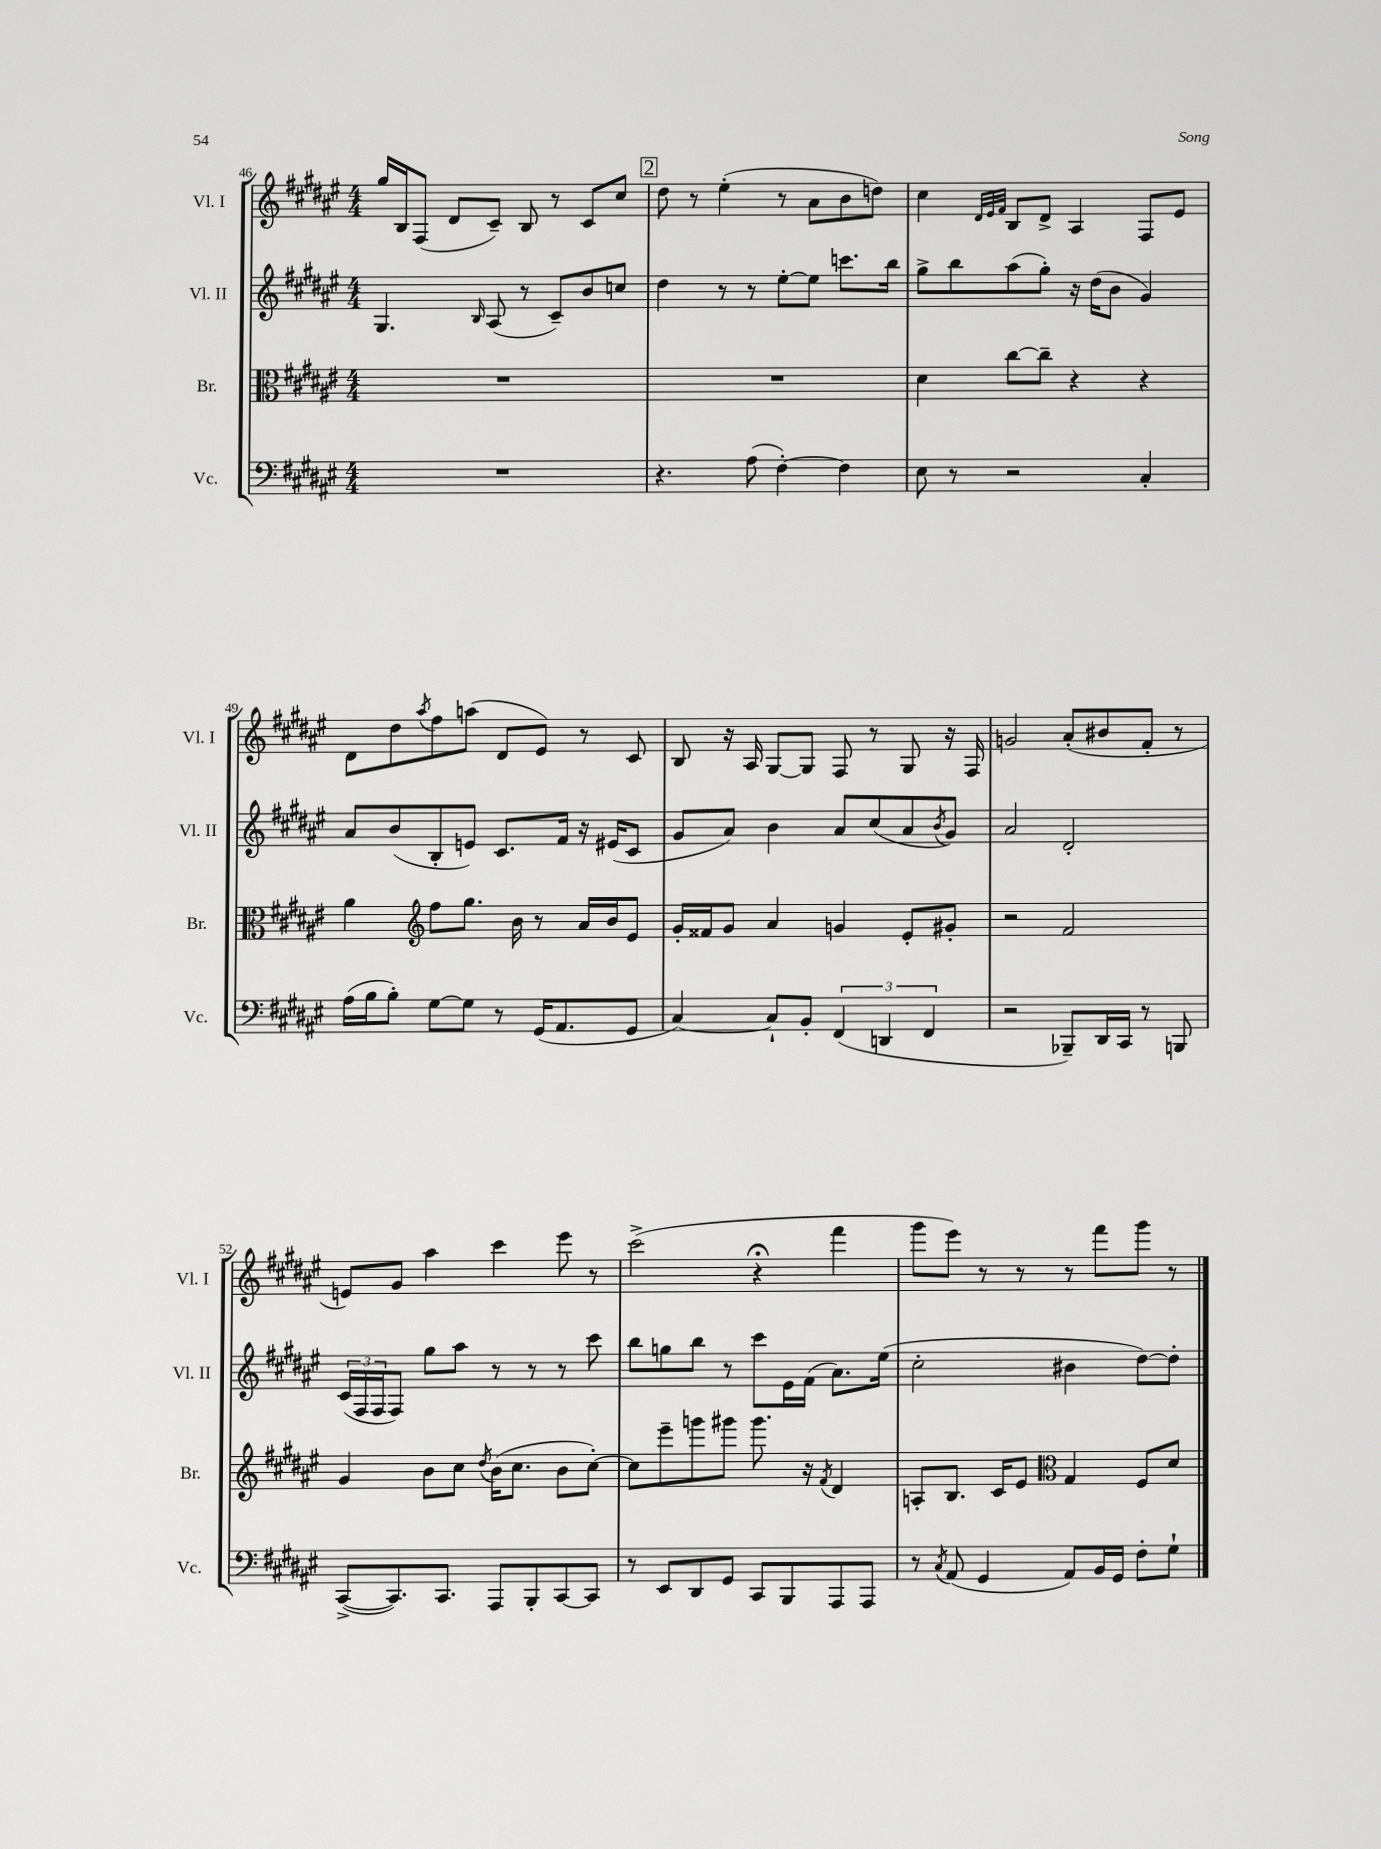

**kern	**kern	**kern	**kern
*staff4	*staff3	*staff2	*staff1
*clefF4	*clefC3	*clefG2	*clefG2
*k[f#c#g#d#a#e#]	*k[f#c#g#d#a#e#]	*k[f#c#g#d#a#e#]	*k[f#c#g#d#a#e#]
*M4/4	*M4/4	*M4/4	*M4/4
1r	1r	4.G#/	16gg#/LL
.	.	.	16B/J
.	.	.	(8F#/J
.	.	.	8d#/L
.	.	16qqB/	.
.	.	(8A#/	8c#~/J)
.	.	8r	8B/
.	.	8c#~/L)	8r
.	.	8b/	8c#/L
.	.	8cc/J	8cc#/J
=	=	=	=
4.r	1r	4dd#\	8dd#\
.	.	.	8r
.	.	8r	(4ee#'\
(8A#\	.	8r	.
[4F#'\)	.	[8ee#'\L	8r
.	.	8ee#\]J	8a#\L
4F#\]	.	8.ccc\L	8b\
.	.	.	8dd\J)
.	.	16bb\Jk	.
=	=	=	=
8E#\	4d#\	8gg#^\L	4cc#\
8r	.	8bb\	.
.	.	.	32qqd#/LLL
.	.	.	32qqe#/
.	.	.	32qqf#/JJJ
2r	[8cc#\L	(8aa#\	8B/L
.	8cc#~\]J	8gg#'\J)	8d#^/J
.	4r	16r	4A#/
.	.	(16dd#\LK	.
.	.	8b\J	.
4C#'/	4r	4g#/)	8F#/L
.	.	.	8e#/J
=	=	=	=
(16A#\LL	4a#\	8a#/L	8d#\L
16B\J	.	.	.
8B'\J)	.	(8b/	8dd#\
*	*clefG2	*	*
.	.	.	8qaa#/
[8G#\L	8ff#\L	8B'/	8ff#\
8G#\]J	8.gg#\J	8e/J)	(8aa\J
8r	.	8.c#/L	8d#/L
.	16b\	.	.
(16GG#/LK	8r	.	8e#/J)
8.AA#/	.	16f#/Jk	.
.	16a#/LL	16r	8r
.	16b/J	(16e#/LK	.
8GG#/J	8e#/J	8c#/J	8c#/
=	=	=	=
[4C#/)	16g#'/LL	8g#/L	8B/
.	16f##/J	.	.
.	8g#/J	8a#/J)	16r
.	.	.	16A#/
8C#`/]L	4a#/	4b\	[8G#/L
8BB'/J	.	.	8G#/]J
(6FF#/	4g/	8a#/L	8F#/
.	.	(8cc#/	8r
6DD/	.	.	.
.	8e#'/L	8a#/	8G#/
6FF#/	.	.	.
.	.	8qb/	.
.	8g#'/J	8g#/J)	16r
.	.	.	16F#/
=	=	=	=
2r	2r	2a#/	2g/
8BBB-~/L)	2f#/	2d#'/	(8a#'/L
16DD#/L	.	.	8b#/
16CC#/JJ	.	.	.
8r	.	.	8f#'/J
8BBB/	.	.	8r
=	=	=	=
([8CC#^/L	4g#/	(24c#/LL	8e/L)
.	.	24F#/	.
.	.	24F#/J	.
8.CC#/])	.	8F#/J)	8g#/J
.	8b\L	8gg#\L	4aa#\
8.CC#/J	.	.	.
.	8cc#\J	8aa#\J	.
.	8qdd#/	.	.
8AAA#/L	(16b\LK	8r	4ccc#\
.	8.cc#\J	.	.
8BBB'/	.	8r	.
[8CC#/	8b\L	8r	8eee#\
8CC#/]J	[8cc#'\J)	8ccc#\	8r
=	=	=	=
8r	8cc#\]L	8bb\L	(2ccc#^\
8EE#/L	8eee#~\	8gg\	.
8DD#/	8ggg\	8bb\J	.
8GG#/J	8ggg#\J	8r	.
8CC#/L	8.ggg#\	8ccc#\L	4r;
8BBB/	.	16e#\L	.
.	16r	(16f#\JJ	.
.	8qf#/	.	.
8AAA#/	4d#/	8.a#\L)	4fff#\
8AAA#/J	.	.	.
.	.	(16ee#\Jk	.
=	=	=	=
8r	8A'/L	2cc#'\	8ggg#\L
8qC#/	.	.	.
(8AA#/	8.B/J	.	8eee#\J)
4GG#/	.	.	8r
.	16c#/LK	.	.
.	8e#/J	.	8r
*	*clefC3	*	*
8AA#/L)	4G#/	4b#\	8r
16BB/L	.	.	8fff#\L
16GG#/JJ	.	.	.
8F#'\L	8F#/L	[8dd#\L)	8ggg#\J
8G#`\J	8d#/J	8dd#'\]J	8r
==	==	==	==
*-	*-	*-	*-
